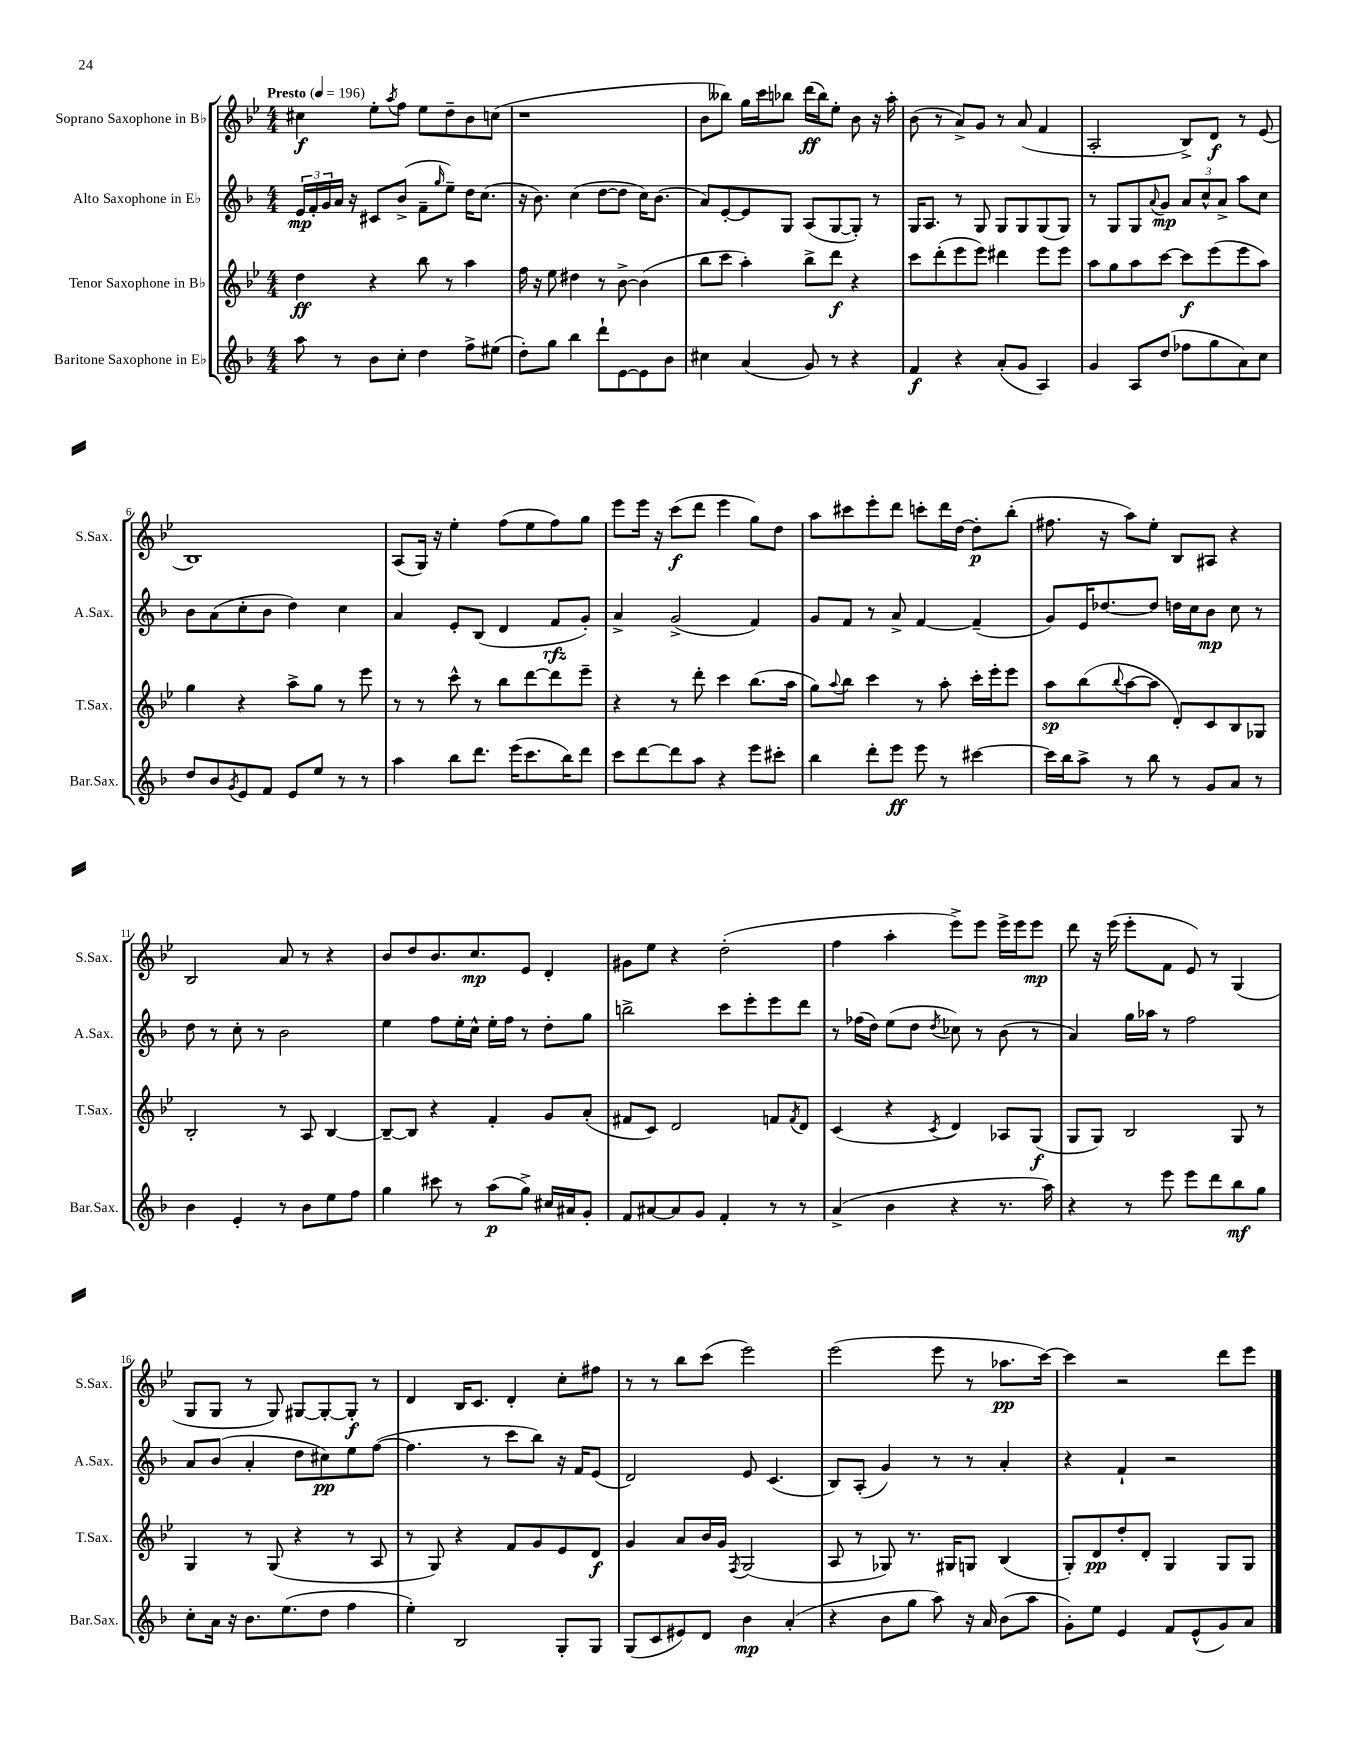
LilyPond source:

<<
\new StaffGroup <<
\new Staff = "s0" \with { instrumentName = "Soprano Saxophone in Bb" shortInstrumentName = "S.Sax." } {
    \clef treble \key bes \major \numericTimeSignature \time 4/4 \tempo "Presto" 4 = 196
    cis''4\f ees''8-. \acciaccatura { a''8 } f''8 ees''8 d''8-- bes'8 c''8( |
    r1 |
    bes'8 beses''8) g''16 c'''16 bes''8 d'''16\ff( bes''16) ees''8-. bes'8 r16 a''16-. |
    bes'8( r8 a'8->) g'8 r8 a'8( f'4 |
    a2-. bes8->) d'8\f r8 ees'8( |
    bes1) |
    a8( g16) r16 ees''4-. f''8( ees''8 f''8) g''8 |
    ees'''8 ees'''16 r16 c'''8\f( d'''8 ees'''4 g''8) d''8 |
    a''8 cis'''8 ees'''8-. d'''8 c'''8-. d'''16 d''16~ d''8-.\p bes''8-.( |
    fis''8. r16 a''8) ees''8-. bes8 ais8 r4 |
    bes2 a'8 r8 r4 |
    bes'8 d''8 bes'8. c''8.\mp ees'8 d'4-. |
    gis'8 ees''8 r4 d''2-.( |
    f''4 a''4-. ees'''8->) ees'''8 ees'''16-> ees'''16 ees'''8\mp |
    d'''8 r16 ees'''16( ees'''8-. f'8 ees'8) r8 g4( |
    g8 g8 r8 g8) gis8~ gis8~-. gis8-.\f r8 |
    d'4 bes16 c'8. d'4-. c''8-. fis''8 |
    r8 r8 bes''8 c'''8( ees'''2) |
    ees'''2( ees'''8 r8 aes''8.\pp c'''16~) |
    c'''4 r2 d'''8 ees'''8 \bar "|." |
}
\new Staff = "s1" \with { instrumentName = "Alto Saxophone in Eb" shortInstrumentName = "A.Sax." } {
    \clef treble \key f \major \numericTimeSignature \time 4/4
    \tuplet 3/2 { e'16\mp f'16-. g'16 } a'16 r16 cis'8 bes'8->( f'8-- \grace { g''16 } e''8--) d''16 c''8.( |
    r16 bes'8.) c''4( d''8~ d''8 c''16) bes'8.( |
    a'8) e'8~-. e'8 g8 a8( g8~ g8-.) r8 |
    g16 a8. r8 g8 g8 g8 g8( g8) |
    r8 g8 g8 \appoggiatura { a'8 } g'8\mp \tuplet 3/2 { a'8 c''8-^ a'8-> } a''8 c''8 |
    bes'8 a'8( c''8-. bes'8 d''4) c''4 |
    a'4 e'8-. bes8( d'4 f'8\rfz g'8-.) |
    a'4-> g'2->( f'4) |
    g'8 f'8 r8 a'8-> f'4~ f'4--( |
    g'8) e'16 des''8.~ des''8 d''16 c''16 bes'8\mp c''8 r8 |
    d''8 r8 c''8-. r8 bes'2 |
    e''4 f''8 e''16-. c''16-^ e''16-. f''16 r8 d''8-. g''8 |
    b''2-> c'''8 e'''8-. e'''8 d'''8 |
    r8 fes''16( d''16) e''8( d''8 \acciaccatura { d''8 } ces''8) r8 bes'8( r8 |
    a'4) g''16 aes''16 r8 f''2 |
    a'8 bes'8( a'4-. d''8 cis''8\pp) e''8 f''8~( |
    f''4. r8 c'''8 bes''8) r16 f'16 e'8( |
    d'2) e'8 c'4.( |
    bes8) a8-.( g'4) r8 r8 a'4-. |
    r4 f'4-! r2 \bar "|." |
}
\new Staff = "s2" \with { instrumentName = "Tenor Saxophone in Bb" shortInstrumentName = "T.Sax." } {
    \clef treble \key bes \major \numericTimeSignature \time 4/4
    d''4\ff r4 bes''8 r8 a''4 |
    f''16 r16 ees''8 dis''4 r8 bes'8~-> bes'4( |
    bes''8 c'''8 a''4-.) bes''8-> d'''8\f r4 |
    c'''8 d'''8-.( ees'''8 ees'''8) dis'''4 ees'''8 ees'''8 |
    a''8 g''8 a''8 c'''8~ c'''8\f ees'''8( ees'''8 a''8) |
    g''4 r4 a''8-> g''8 r8 ees'''8 |
    r8 r8 c'''8-^ r8 bes''8 d'''8~ d'''8 ees'''8-- |
    r4 r8 d'''8-. c'''4 bes''8.( a''16 |
    g''8) \appoggiatura { a''8 } bes''8 c'''4 r8 a''8-. c'''16-. ees'''16-. ees'''8 |
    a''8\sp bes''8( \appoggiatura { bes''8 } a''8~ a''8 d'8-.) c'8 bes8 ges8 |
    bes2-. r8 a8 bes4~ |
    bes8~-- bes8 r4 f'4-. g'8 a'8-.( |
    fis'8 c'8) d'2 f'8 \acciaccatura { f'8 } d'8 |
    c'4( r4 \acciaccatura { c'8 } d'4) aes8 g8\f( |
    g8 g8) bes2 g8 r8 |
    g4 r8 g8( r4 r8 a8 |
    r8 g8) r4 f'8 g'8 ees'8 d'8\f |
    g'4 a'8 bes'16 g'16 \acciaccatura { f8 } g2( |
    a8 r8 ges8) r8. gis16 g8 bes4( |
    g8-.) d'8\pp d''8-. d'8-. g4 g8 g8 \bar "|." |
}
\new Staff = "s3" \with { instrumentName = "Baritone Saxophone in Eb" shortInstrumentName = "Bar.Sax." } {
    \clef treble \key f \major \numericTimeSignature \time 4/4
    a''8 r8 bes'8 c''8-. d''4 f''8-> eis''8( |
    d''8-.) g''8 bes''4 d'''8-! e'8~ e'8 bes'8 |
    cis''4 a'4( g'8) r8 r4 |
    f'4\f r4 a'8-.( g'8 a4) |
    g'4 a8 d''8( fes''8 g''8 a'8) c''8 |
    d''8 bes'8 \acciaccatura { g'8 } e'8 f'8 e'8 e''8 r8 r8 |
    a''4 bes''8 d'''8. e'''16( c'''8. bes''16) d'''8 |
    c'''8 d'''8~ d'''8 a''8 r4 e'''8 cis'''8-. |
    bes''4 d'''8-. e'''8\ff e'''8 r8 cis'''4~ |
    cis'''16 bes''16 a''8-> r8 bes''8 r8 g'8 a'8 r8 |
    bes'4 e'4-. r8 bes'8 e''8 f''8 |
    g''4 cis'''8 r8 a''8\p( g''8->) cis''16 ais'16 g'8-. |
    f'8 ais'8~ ais'8 g'8 f'4-. r8 r8 |
    a'4->( bes'4 r4 r8. a''16) |
    r4 r8 e'''8 e'''8 d'''8 bes''8\mf g''8 |
    c''8-. a'16 r16 bes'8. e''8.( d''8 f''4 |
    e''4-.) bes2 g8-. g8 |
    g8( c'8 eis'8) d'8 bes'4\mp a'4-.( |
    r4 bes'8 g''8 a''8) r16 a'16 bes'8( a''8 |
    g'8-.) e''8 e'4 f'8 e'8-^( g'8) a'8 \bar "|." |
}
>>
>>
